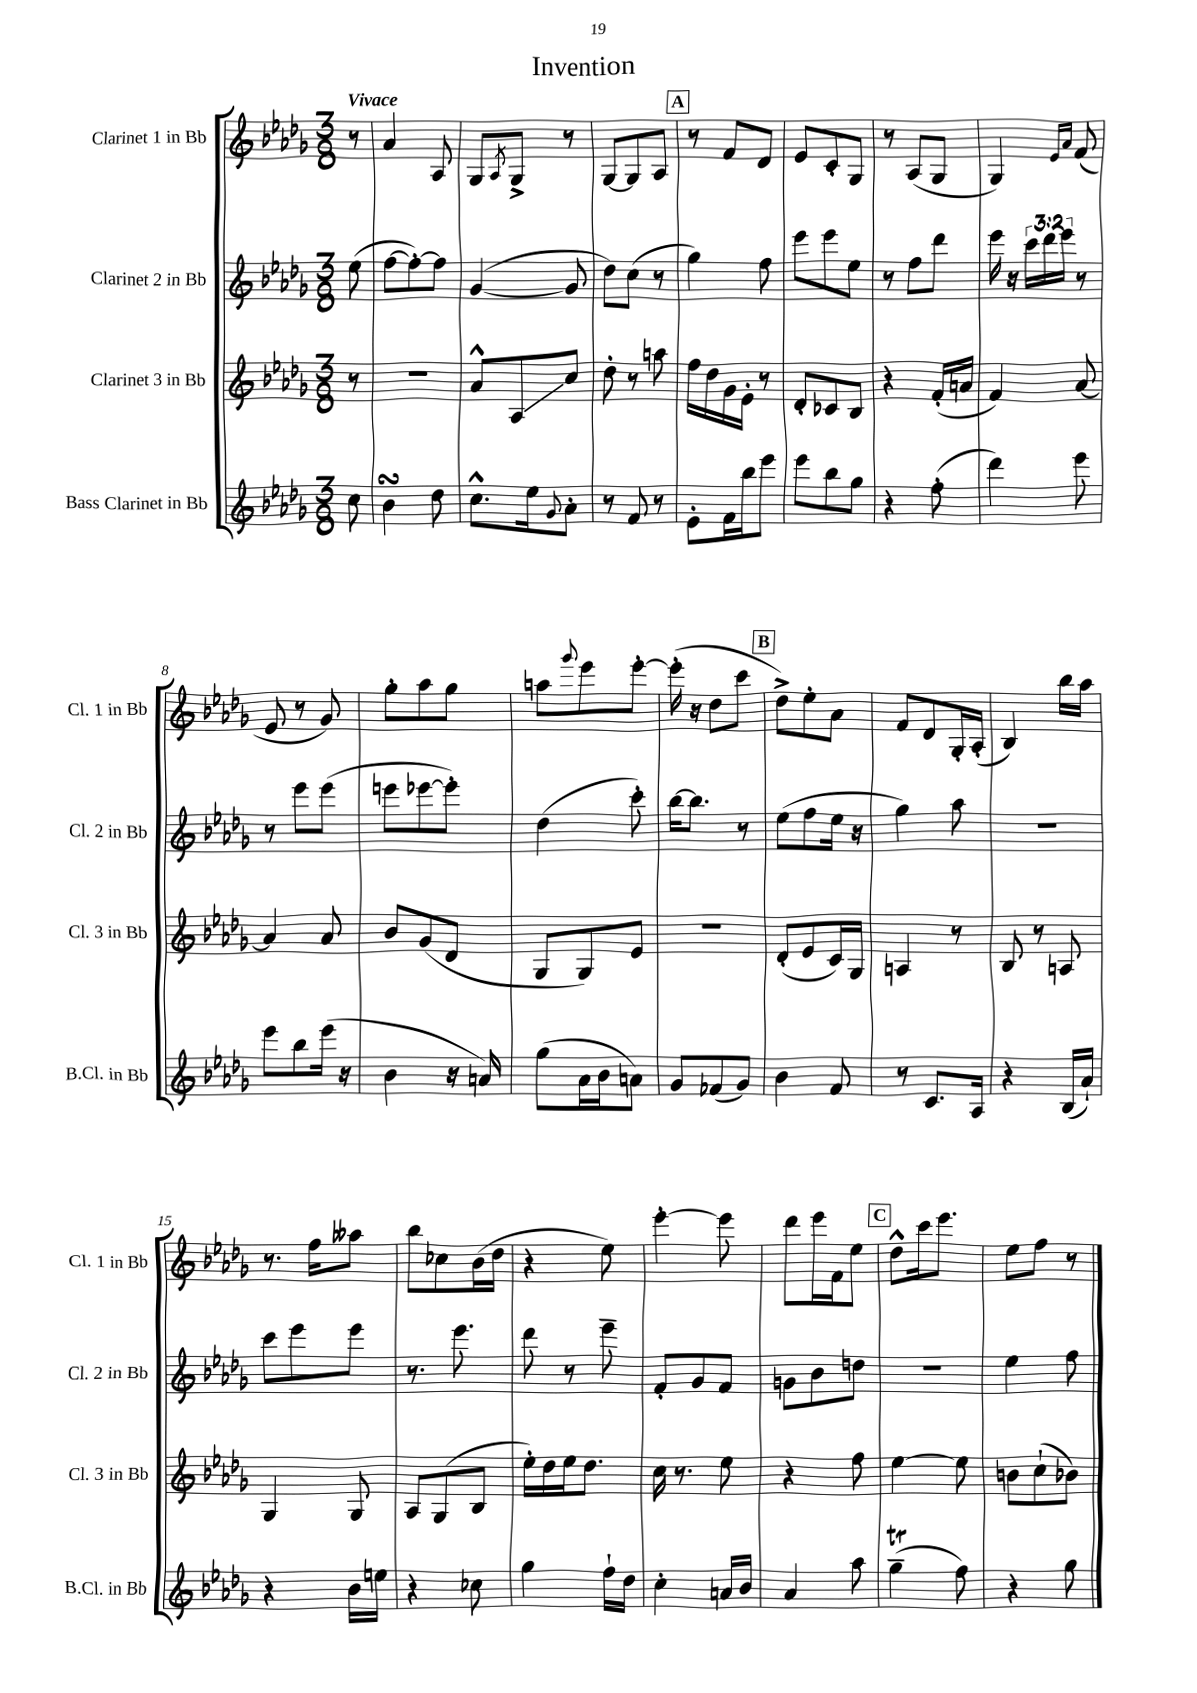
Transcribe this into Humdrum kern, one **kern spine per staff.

**kern	**kern	**kern	**kern
*staff4	*staff3	*staff2	*staff1
*clefG2	*clefG2	*clefG2	*clefG2
*k[b-e-a-d-g-]	*k[b-e-a-d-g-]	*k[b-e-a-d-g-]	*k[b-e-a-d-g-]
*M3/8	*M3/8	*M3/8	*M3/8
8cc	8r	(8ee-	8r
=	=	=	=
4b-	4.r	[8ff	4a-
.	.	8ff'_)	.
8dd-	.	8ff]	8A-
=	=	=	=
8.cc^^	8a-^^	([4g-	8G-
.	.	.	8qA-
.	8A-	.	8G-^
16ee-	.	.	.
8qqg-	.	.	.
8a-'	8cc	8g-]	8r
=	=	=	=
8r	8dd-'	8dd-)	[8G-
8f	8r	(8cc	8G-]
8r	8aa	8r	8A-
=	=	=	=
8e-'	16ff	4gg-)	8r
.	16dd-	.	.
16f	16g-	.	8f
16bb-	16e-'	.	.
8eee-	8r	8ff	8d-
=	=	=	=
8eee-	8d-'	8eee-	8e-
8bb-	8c-	8eee-	8c'
8gg-	8B-	8ee-	8G-
=	=	=	=
4r	4r	8r	8r
.	.	8ff	(8A-
(8ff'	(16f'	8ddd-	8G-
.	16a	.	.
=	=	=	=
4ddd-)	4f)	16eee-	4G-)
.	.	16r	.
.	.	24ccc	.
.	.	24ddd-	.
.	.	24eee-	.
.	.	.	16qqe-
.	.	.	16qqa-
8eee-	[8a-	8r	(8f
=	=	=	=
8eee-	4a-]	8r	8e-
8bb-	.	8eee-	8r
(16eee-	8a-	(8eee-	8g-)
16r	.	.	.
=	=	=	=
4b-	8b-	8eee	8gg-'
.	(8g-	[8eee-	8aa-
16r	8d-	8eee-'])	8gg-
16a)	.	.	.
=	=	=	=
(8gg-	8G-	(4dd-	8aa
.	.	.	8qqggg-
16a-	8G-)	.	8eee-
16b-	.	.	.
8a)	8e-	8ccc')	[8eee-'
=	=	=	=
8g-	4.r	[16bb-	(16eee-']
.	.	8.bb-]	16r
(8f-	.	.	8dd-
8g-)	.	8r	8ccc
=	=	=	=
4b-	(8d-'	(8ee-	8dd-^)
.	8e-	8ff	8ee-'
8f	16c)	16ee-	8a-
.	16G-	16r	.
=	=	=	=
8r	4A	4gg-)	8f
8.c	.	.	8d-
.	8r	8aa-	16G-'
16A-	.	.	(16A-'
=	=	=	=
4r	8B-	4.r	4B-)
.	8r	.	.
(16B-	8A	.	16bb-
16a-`)	.	.	16aa-
=	=	=	=
4r	4G-	8ccc	8.r
.	.	8eee-	.
.	.	.	16ff
16b-	8G-	8eee-	8aa--
16ee	.	.	.
=	=	=	=
4r	8A-	8.r	8bb-
.	(8G-	.	8cc-
.	.	8.eee-	.
8cc-	8B-	.	(16b-
.	.	.	16dd-
=	=	=	=
4gg-	16ee-')	8ddd-	4r
.	16dd-	.	.
.	16ee-	8r	.
.	8.dd-	.	.
16ff`	.	8eee-~	8ee-)
16dd-	.	.	.
=	=	=	=
4cc'	16cc	8f'	[4eee-'
.	8.r	.	.
.	.	8g-	.
16a	8ee-	8f	8eee-]
16b-	.	.	.
=	=	=	=
4a-	4r	8g	8ddd-
.	.	8b-	16eee-
.	.	.	16f
8aa-	8ff	8dd	8ee-
=	=	=	=
(4gg-~	[4ee-	4.r	8dd-^^
.	.	.	16ccc
.	.	.	8.eee-
8ff)	8ee-]	.	.
=	=	=	=
4r	8b	4ee-	8ee-
.	(8cc`	.	8ff
8gg-	8b-)	8ff	8r
==	==	==	==
*-	*-	*-	*-
